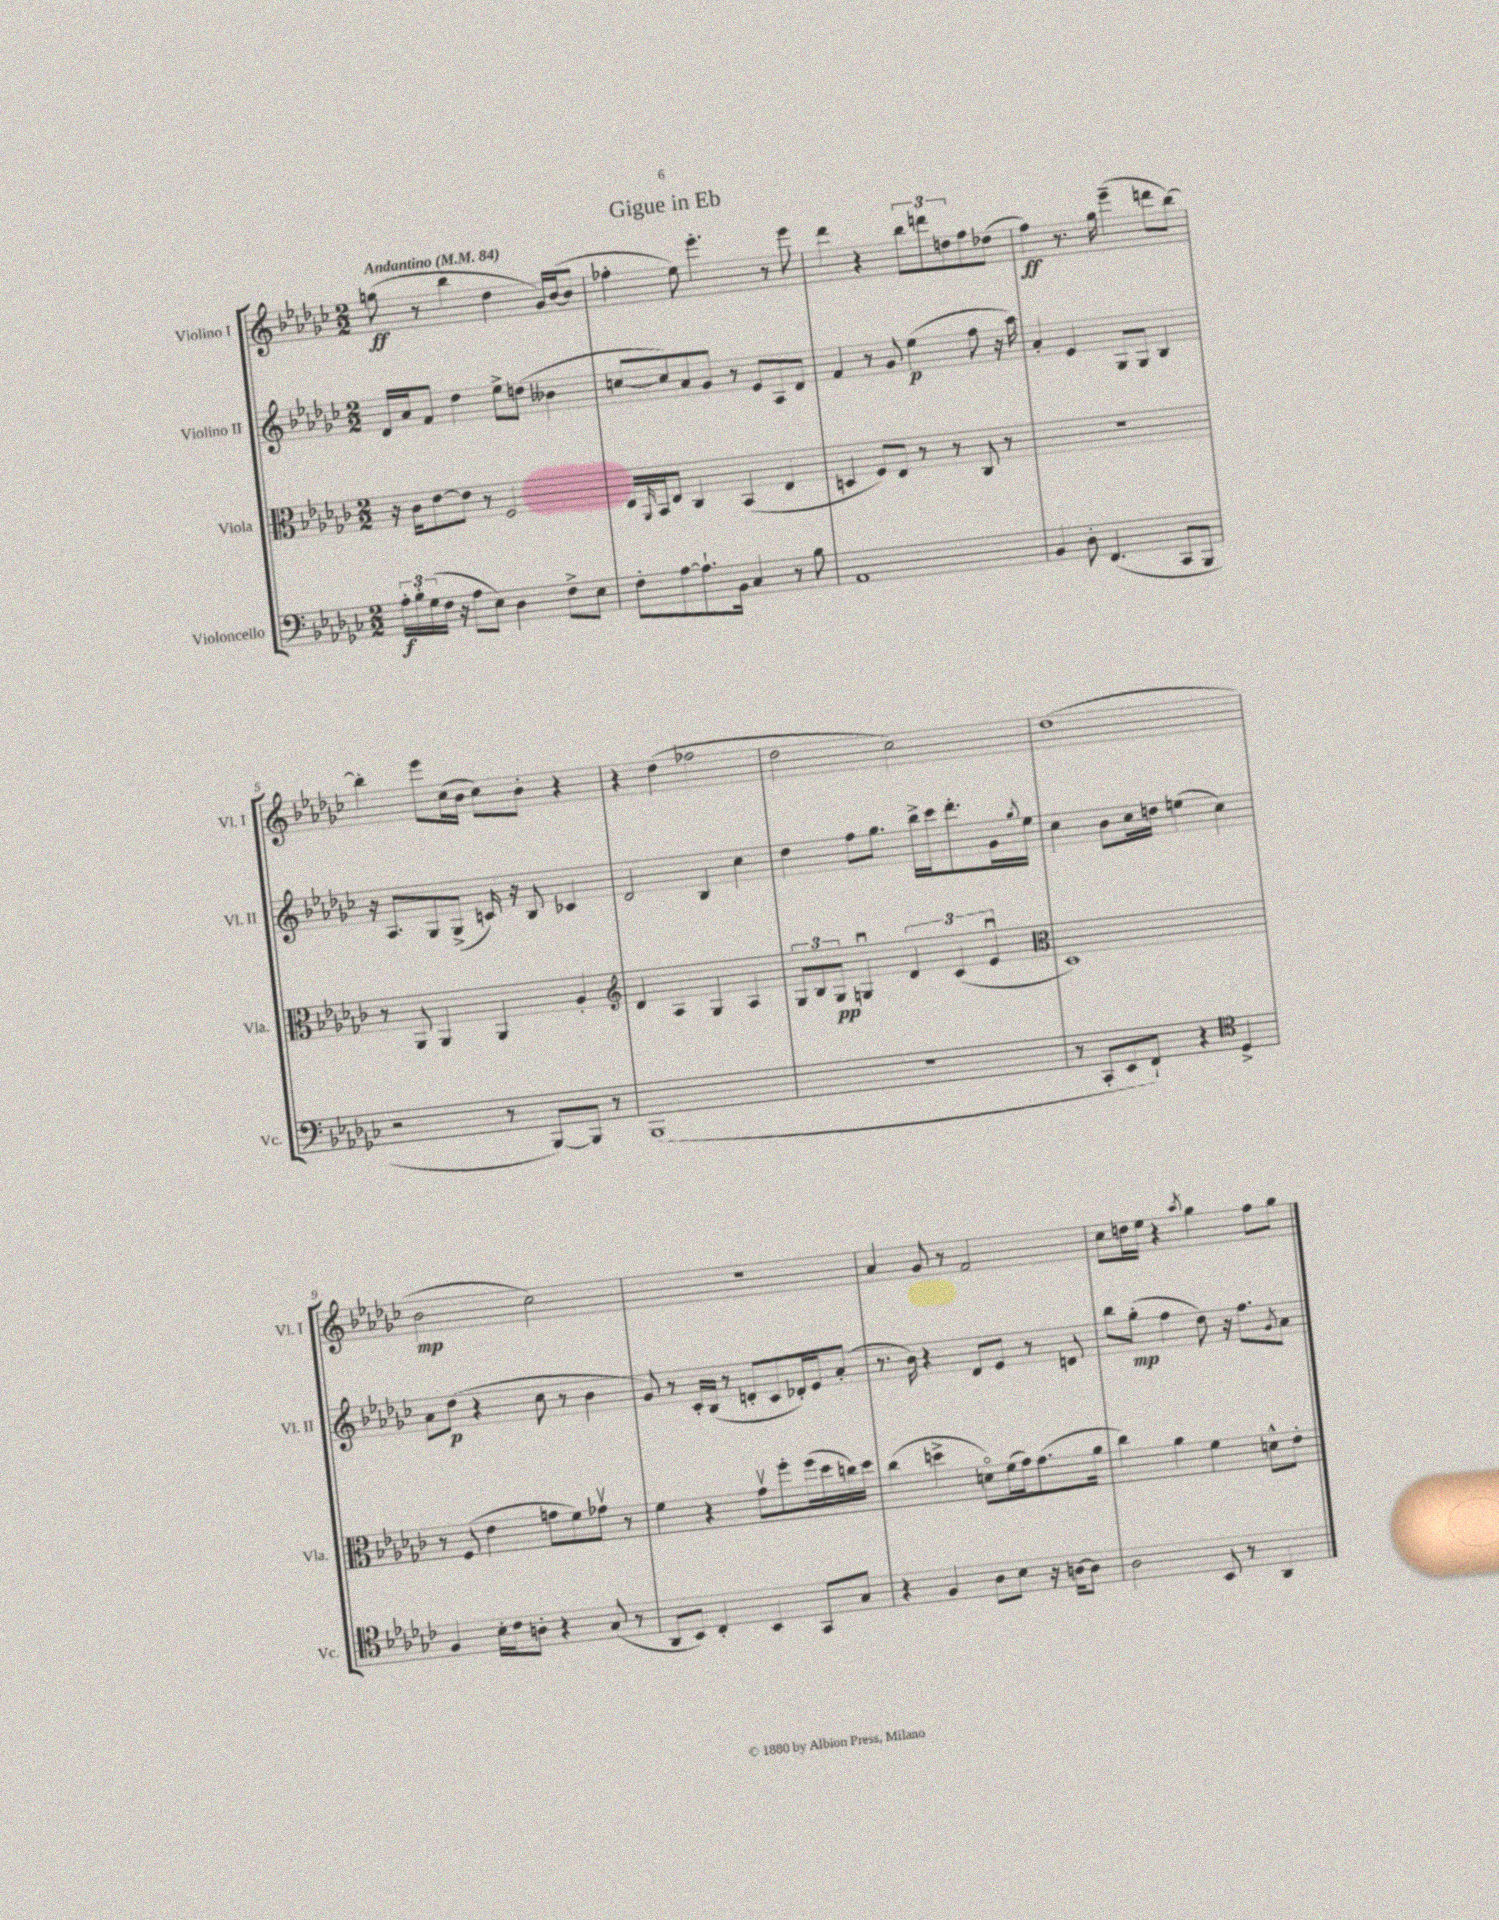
\header { title = "Gigue in Eb" }
<<
\new StaffGroup <<
\new Staff = "s0" \with { instrumentName = "Violino I" shortInstrumentName = "Vl. I" } {
    \clef treble \key ges \major \numericTimeSignature \time 2/2 \tempo "Andantino" 4 = 84
    g''8\ff( r8 bes''4 des''4 ges'16) bes'16~( bes'8 |
    fes''4-. ees''8) ees'''4.-. r8 ees'''8 |
    des'''4 r4 \tuplet 3/2 { bes''8 d'''8 d''8 } f''8 des''8( |
    f''4\ff) r8. ges''16 ees'''4--( d'''8 bes''8~) |
    bes''4-. ees'''8 ces''16( bes'16 ces''8) bes'8-. r4 |
    r4 des''4( fes''2 |
    des''2 ces''2) |
    des''1( |
    bes'2\mp ces''2) |
    R1 |
    aes'4 ges'8 r8 f'2 |
    ces''8 d''16 ees''16 r4 \acciaccatura { aes''8 } ges''4 f''8 ges''8 \bar "|." |
}
\new Staff = "s1" \with { instrumentName = "Violino II" shortInstrumentName = "Vl. II" } {
    \clef treble \key ges \major \numericTimeSignature \time 2/2
    des'16 aes'16 f'8 des''4 ees''8-> d''8( beses'4 |
    c''8~ c''8) aes'8 ges'8 r8 ees'8 aes8 des'8 |
    f'4 r8 ges'8 ees''4\p( f''8 r16 aes''16) |
    aes'4-. ees'4 ges8 ges8 bes4 |
    r16 aes8. ges8 ges8->( c'16) r16 bes8 ces'4 |
    des'2 bes4 ces''4 |
    des''4 f''8 ges''8. bes''16-> ces'''16 des'''8.-. ges'16 \acciaccatura { ges''8 } ees''16 |
    ces''4 bes'8 ces''16 d''16 e''4( ces''4) |
    aes'8 des''8\p( r4 ces''8 r8 bes'4 |
    ges'8) r8 ces'16-. bes16( r8 d'8-. ces'8 des'16-.) ees'16 aes'8-.( |
    r8. bes'16) r4 des'8 ees'8 r8 d'8 |
    bes''8 ges''8-.\mp( f''4 des''8) r16 f''8. \acciaccatura { ges'8 } aes'8 \bar "|." |
}
\new Staff = "s2" \with { instrumentName = "Viola" shortInstrumentName = "Vla." } {
    \clef alto \key ges \major \numericTimeSignature \time 2/2
    r16 ces'16 ees'8~ ees'8 r8 f2 |
    ees16 \grace { aes,16 } bes,16 ees8 ces4 bes,4( ees4 |
    d4 f8) ees8 r8 r8 ces8 r8 |
    R1 |
    r8 aes,8 aes,4 aes,4 aes4-. |
    \clef treble des'4 aes4 ges4 aes4 |
    \tuplet 3/2 { ges8 bes8 ges8\pp } g4\downbow \tuplet 3/2 { des'4 ces'4( ees'4\downbow } |
    \clef alto des1) |
    r8 f8( ees'4 g'8 f'8) ges'8\upbow r8 |
    f'4 r4 ges'8\upbow f''8-. f''16( des''16 c''16) des''16 |
    ces''4( d''4-> d'8\flageolet) f'16( ges'16) ges'8.( aes'16 |
    ces''4) aes'4 f'4 d'8-^ ees'8-. \bar "|." |
}
\new Staff = "s3" \with { instrumentName = "Violoncello" shortInstrumentName = "Vc." } {
    \clef bass \key ges \major \numericTimeSignature \time 2/2
    \tuplet 3/2 { aes16-.\f bes16-. ges16( } f16 r16 aes8 ees8) des4 f8-> ees8 |
    f8-. aes8~ aes8.-! bes,16 ces4 r8 bes8 |
    aes,1 |
    bes,4 des8-. f,4.( ces,8 bes,,8 |
    r2 r8 bes,,8~) bes,,8 r8 |
    bes,,1( |
    r1 |
    r8 ces,8-. ees,8 f,8-!) r4 \clef tenor des4-> |
    f4 bes16-. ces'16 a8-. r4 ges8( r8 |
    aes,8 bes,8) ces4-. bes,4 ges,8 ges8 |
    r4 f4 aes8 bes8 r16 a16~ a8 |
    aes2 bes,8 r8 aes,4 \bar "|." |
}
>>
>>
